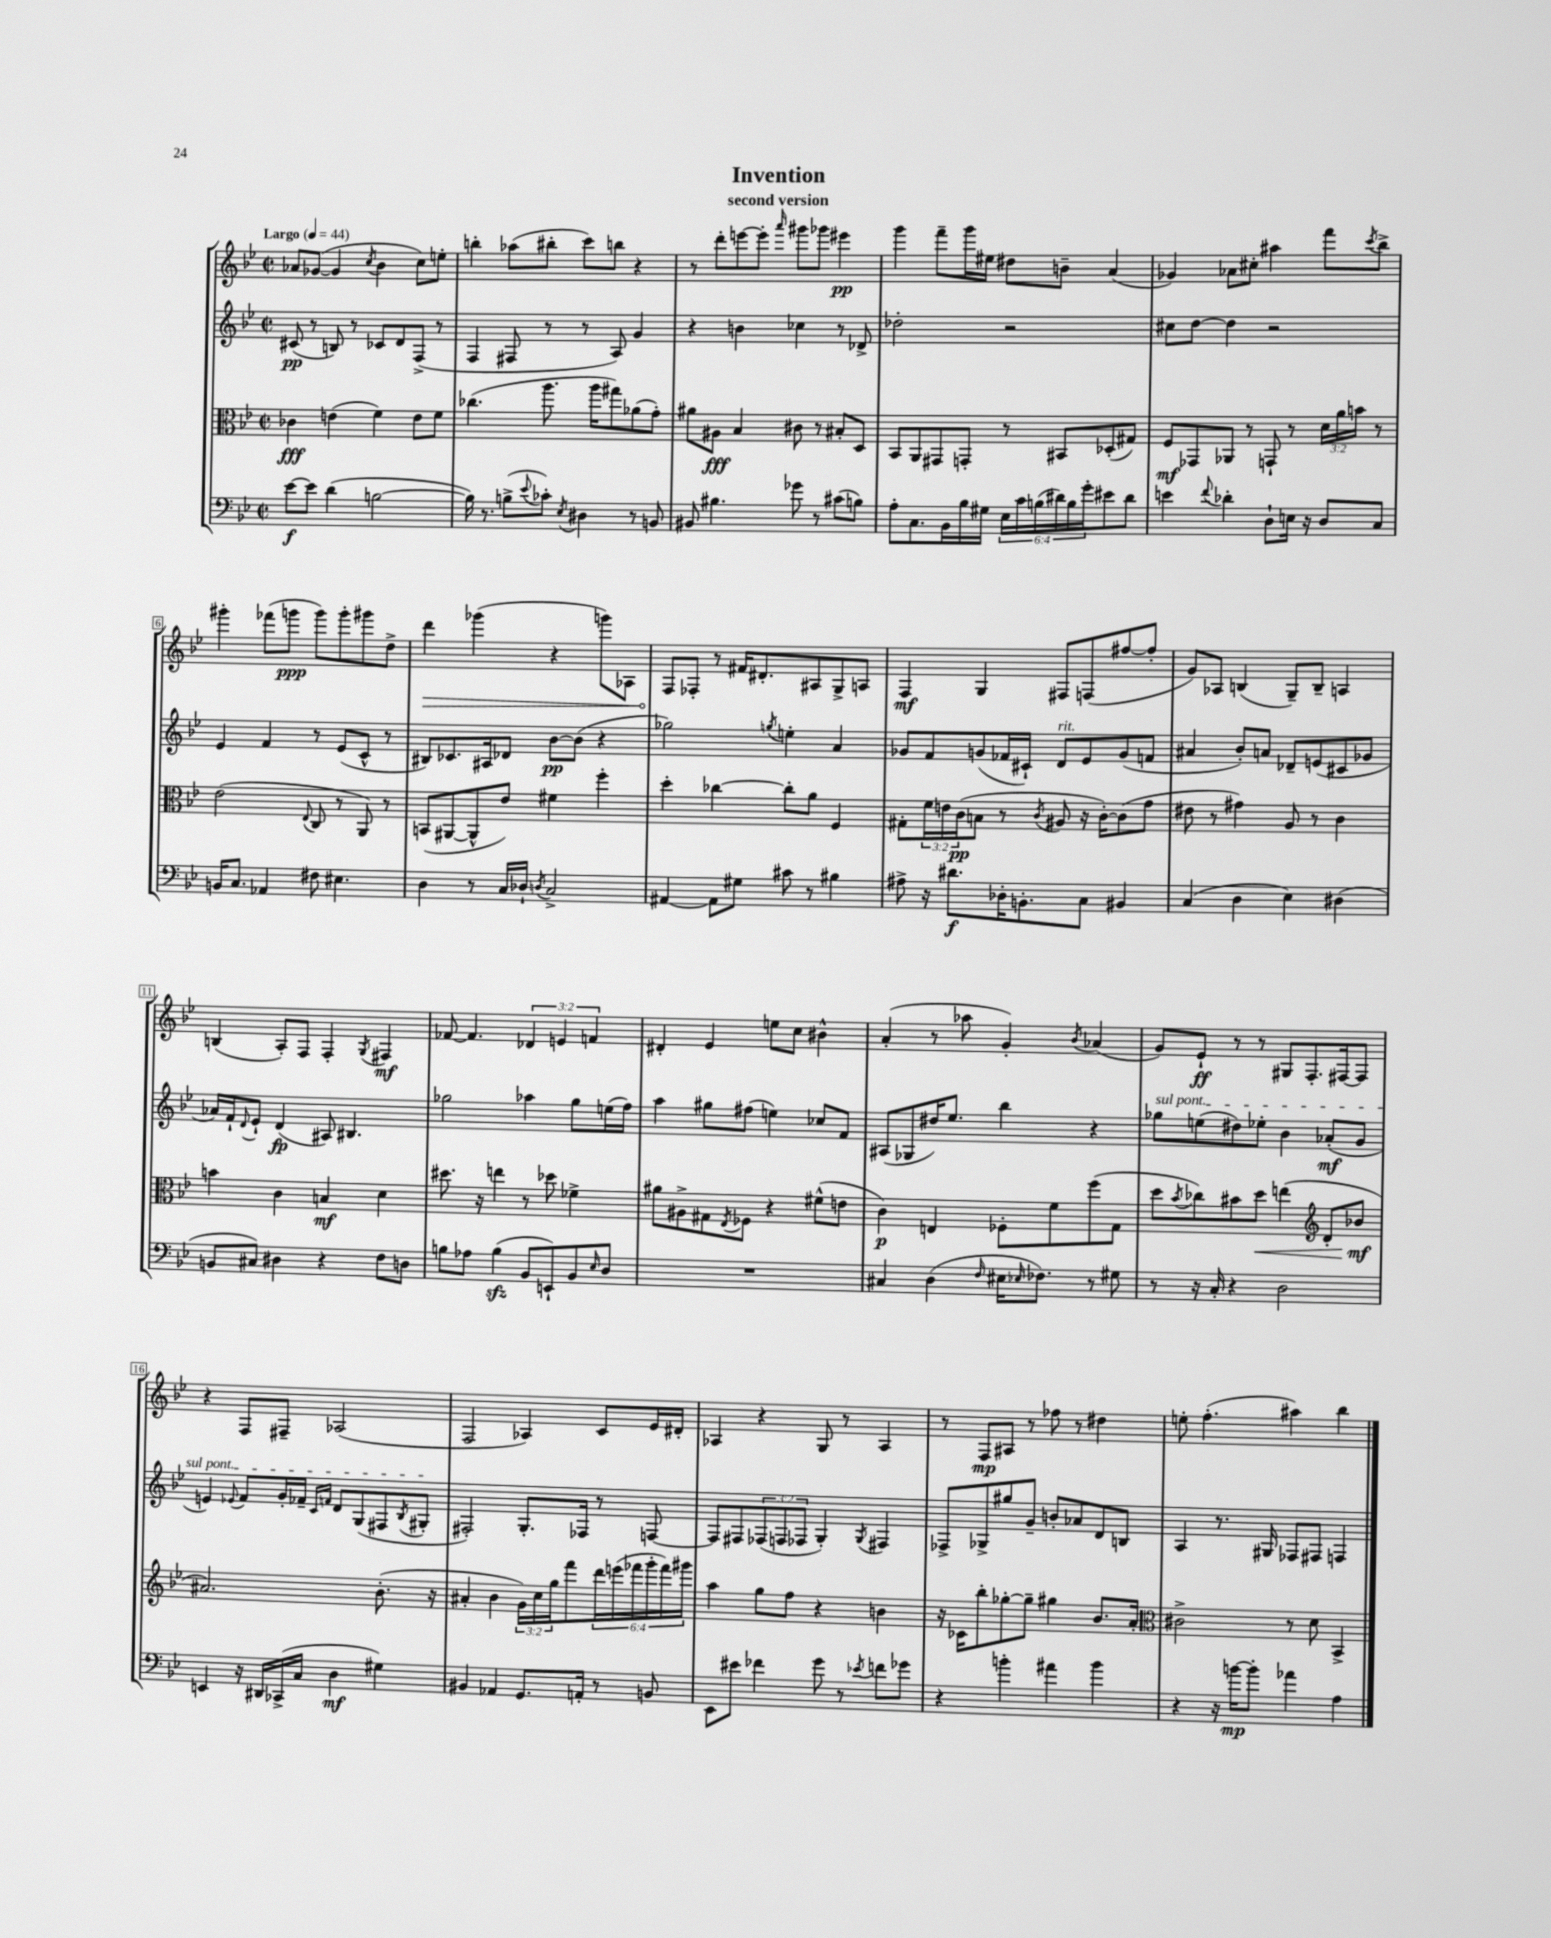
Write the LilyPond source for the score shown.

\header { title = "Invention" subtitle = "second version" }
<<
\new StaffGroup <<
\new Staff = "s0" {
    \clef treble \key bes \major \defaultTimeSignature \time 2/2 \override Staff.TupletNumber.text = #tuplet-number::calc-fraction-text \tempo "Largo" 4 = 44
    aes'8 ges'8~( ges'4 \acciaccatura { c''8 } bes'4 c''8) e''8-. |
    b''4-. aes''8( bis''8-. c'''8) b''8 r4 |
    r8 d'''8-. e'''8~ e'''8-. \grace { a'''16 } gis'''8 ges'''8 eis'''4\pp |
    g'''4 f'''8-- g'''16 eis''16 dis''8 b'8-- a'4( |
    ges'4) aes'8 cis''8-. ais''4 f'''8 \acciaccatura { c'''8 } bes''8-> |
    gis'''4-. fes'''8( g'''8\ppp g'''8) g'''8-. gis'''8 d''8-> |
    \once \override Hairpin.circled-tip = ##t d'''4\> ges'''4( r4 g'''8) aes8 |
    f8\! fes8-. r8 fis'16 dis'8.-. ais8 g8-> a8 |
    f4\mf g4 fis8 f8( fis''8~ fis''8-. |
    g'8) aes8 b4( g8--) b8-- a4 |
    b4( a8-.) f8 f4-. \acciaccatura { g8 } fis4\mf |
    fes'8~ fes'4. \tuplet 3/2 { des'4 e'4 f'4 } |
    dis'4-. ees'4 e''8 c''8 bis'4-^ |
    a'4-.( r8 aes''8 g'4-.) \acciaccatura { bes'8 } aes'4( |
    g'8) ees'8-!\ff r8 r8 gis8 f8.-. fis16~ fis8 |
    r4 f8 fis8-- aes2( |
    f2 aes4) c'8 ees'16 dis'16-. |
    aes4 r4 g8 r8 aes4 |
    r8 f8\mp ais8 r8 fes''8 r8 dis''4 |
    e''8-. f''4.-.( ais''4) bes''4 \bar "|." |
}
\new Staff = "s1" {
    \clef treble \key bes \major \defaultTimeSignature \time 2/2 \override Staff.TupletNumber.text = #tuplet-number::calc-fraction-text
    cis'8\pp( r8 b8) r8 ces'8 d'8 f8->( r8 |
    f4 fis8 r8 r8 a8) g'4 |
    r4 b'4 ces''4 r8 des'8-> |
    des''2-. r2 |
    cis''8 d''8~ d''4 r2 |
    ees'4 f'4 r8 ees'8( c'8-^ r8 |
    bis8) ces'8. ais16 des'8 bes'8~\pp bes'8( r4 |
    ges''2) \acciaccatura { g''8 } e''4-. a'4 |
    ges'8 f'8 g'8( fes'16 cis'16-!) d'8^\markup { \italic "rit." } ees'8 g'8( f'8 |
    ais'4 bes'8-.) a'8 des'8-- e'8( cis'8 ges'8 |
    aes'16) f'16-! \appoggiatura { d'8 } ees'8-! d'4\fp( ais8) bis4. |
    ges''2 aes''4 ges''8 e''16( f''16) |
    a''4 gis''8 fis''8( e''4) ces''8 f'8 |
    ais8( ges8 dis''16) ees''8. bes''4 r4 |
    \once \override TextSpanner.bound-details.left.text = \markup { \italic "sul pont." } ges''8\startTextSpan e''8( dis''8) ees''8-. bes'4 aes'8-.\mf( g'8 |
    e'4) \appoggiatura { ees'8 } f'8 g'16-. fes'16-- \grace { c'16 f'16 } d'8 g8( fis8 \acciaccatura { bes8 } gis8-.\stopTextSpan |
    fis2-.) g8.-. fes16 r8 f8~ |
    f8 fis8 \tuplet 3/2 { fes8( f8 fes8 } g4-.) \acciaccatura { g8 } fis4 |
    fes8-> ges8-> gis''8 g'8-- b'8-. aes'8 d'8 b8 |
    a4 r8. gis16 fes8 fis8 f4 \bar "|." |
}
\new Staff = "s2" {
    \clef alto \key bes \major \defaultTimeSignature \time 2/2 \override Staff.TupletNumber.text = #tuplet-number::calc-fraction-text
    ces'4\fff e'4( f'4) e'8 f'8 |
    ces''4.( a''8. a''16 gis''8) aes'8( g'8-.) |
    ais'8 ais8\fff bes4 cis'8 r8 bis8-. d8 |
    bes,8 a,8 gis,8 g,8-. r8 bis,8 des8-.( gis8) |
    f8\mf ges,8 aes,8 r8 g,8-! r8 \tuplet 3/2 { d'16 a'16 b'16 } r8 |
    ees'2( \appoggiatura { ees8 } c8 r8 a,8) r8 |
    b,8( ais,8~ ais,8-^ ees'8) fis'4 f''4-. |
    d''4-. ces''4~ ces''8-. a'8 f4 |
    gis8-. \tuplet 3/2 { f'16 e'16 c'16\pp( } b8 r8 \acciaccatura { c'8 } ais8 r16 c'16~-.) c'8( g'8 |
    eis'8 r8 gis'4) a8 r8 c'4 |
    b'4 c'4 b4\mf d'4 |
    dis''8. r16 e''4 r8 des''8 fes'4-> |
    ais'8 ais8-> gis8 \acciaccatura { ees8 } fes8 r4 fis'8-^( e'8 |
    c'4\p) e4 fes8-. f'8 f''8( g8 |
    d''8 \acciaccatura { bes'8 } ces''8) bis'8 d''8\< e''4( \clef treble d'8-. bes'8\mf\! |
    ais'2.) bes'8.-.( r16 |
    ais'4-. bes'4 \tuplet 3/2 { g'16) c''16 g''16 } f'''8 \tuplet 6/4 { d'''16 e'''16( fes'''16 g'''16-. fes'''16) gis'''16 } |
    a''4 g''8 f''8 r4 b'4 |
    r16 ces'16 bes''8-. ges''8~-. ges''8-- gis''4 bes'8. a'16-. |
    \clef alto cis'2-> r8 d'8 bes,4-> \bar "|." |
}
\new Staff = "s3" {
    \clef bass \key bes \major \defaultTimeSignature \time 2/2 \override Staff.TupletNumber.text = #tuplet-number::calc-fraction-text
    ees'8~\f ees'8 d'4( b2~ |
    b16) r8. b8->( \appoggiatura { ees'8 } ces'8-.) \acciaccatura { ees8 } dis4 r8 b,8 |
    bis,8 bis4. ges'8 r8 cis'8( b8) |
    a8-. c8. bes,16 bes16 gis16 \tuplet 6/4 { ees16 c'16 b16( dis'16) b16 g'16-. } eis'8 dis'8 |
    e'4 \appoggiatura { f'8 } des'4-. d8-! e16 r16 d8 c8 |
    b,16 c8. aes,4 fis8 eis4. |
    d4 r8 c16 des16-! \acciaccatura { d8 } c2-> |
    ais,4~ ais,8 gis8 cis'8 r8 bis4 |
    ais8-> r16 dis'8.\f des16-. b,8.-. c8 bis,4 |
    c4( d4 ees4) dis4( |
    b,8 cis8) dis4 r4 f8 d8 |
    b8 aes8 b4\sfz( bes,8 e,8-!) bes,8 \grace { ees16 } d8 |
    R1 |
    cis4 d4( \grace { f16 } eis16 \grace { ees16 } fes8.) r8 gis8 |
    r8 r16 c16-. r4 d2 |
    e,4 r16 dis,16 ces,16->( c16 d4\mf gis4) |
    bis,4 aes,4 g,8. a,16-. r8 b,8 |
    ees,8 eis'8 fes'4 g'8 r8 \acciaccatura { ees'8 } f'8 ges'8 |
    r4 b'4-. ais'4 b'4 |
    r4 r16 b'16~\mp b'8-. aes'4 a4 \bar "|." |
}
>>
>>
\layout { \context { \Score \override BarNumber.stencil = #(make-stencil-boxer 0.1 0.3 ly:text-interface::print) } }
